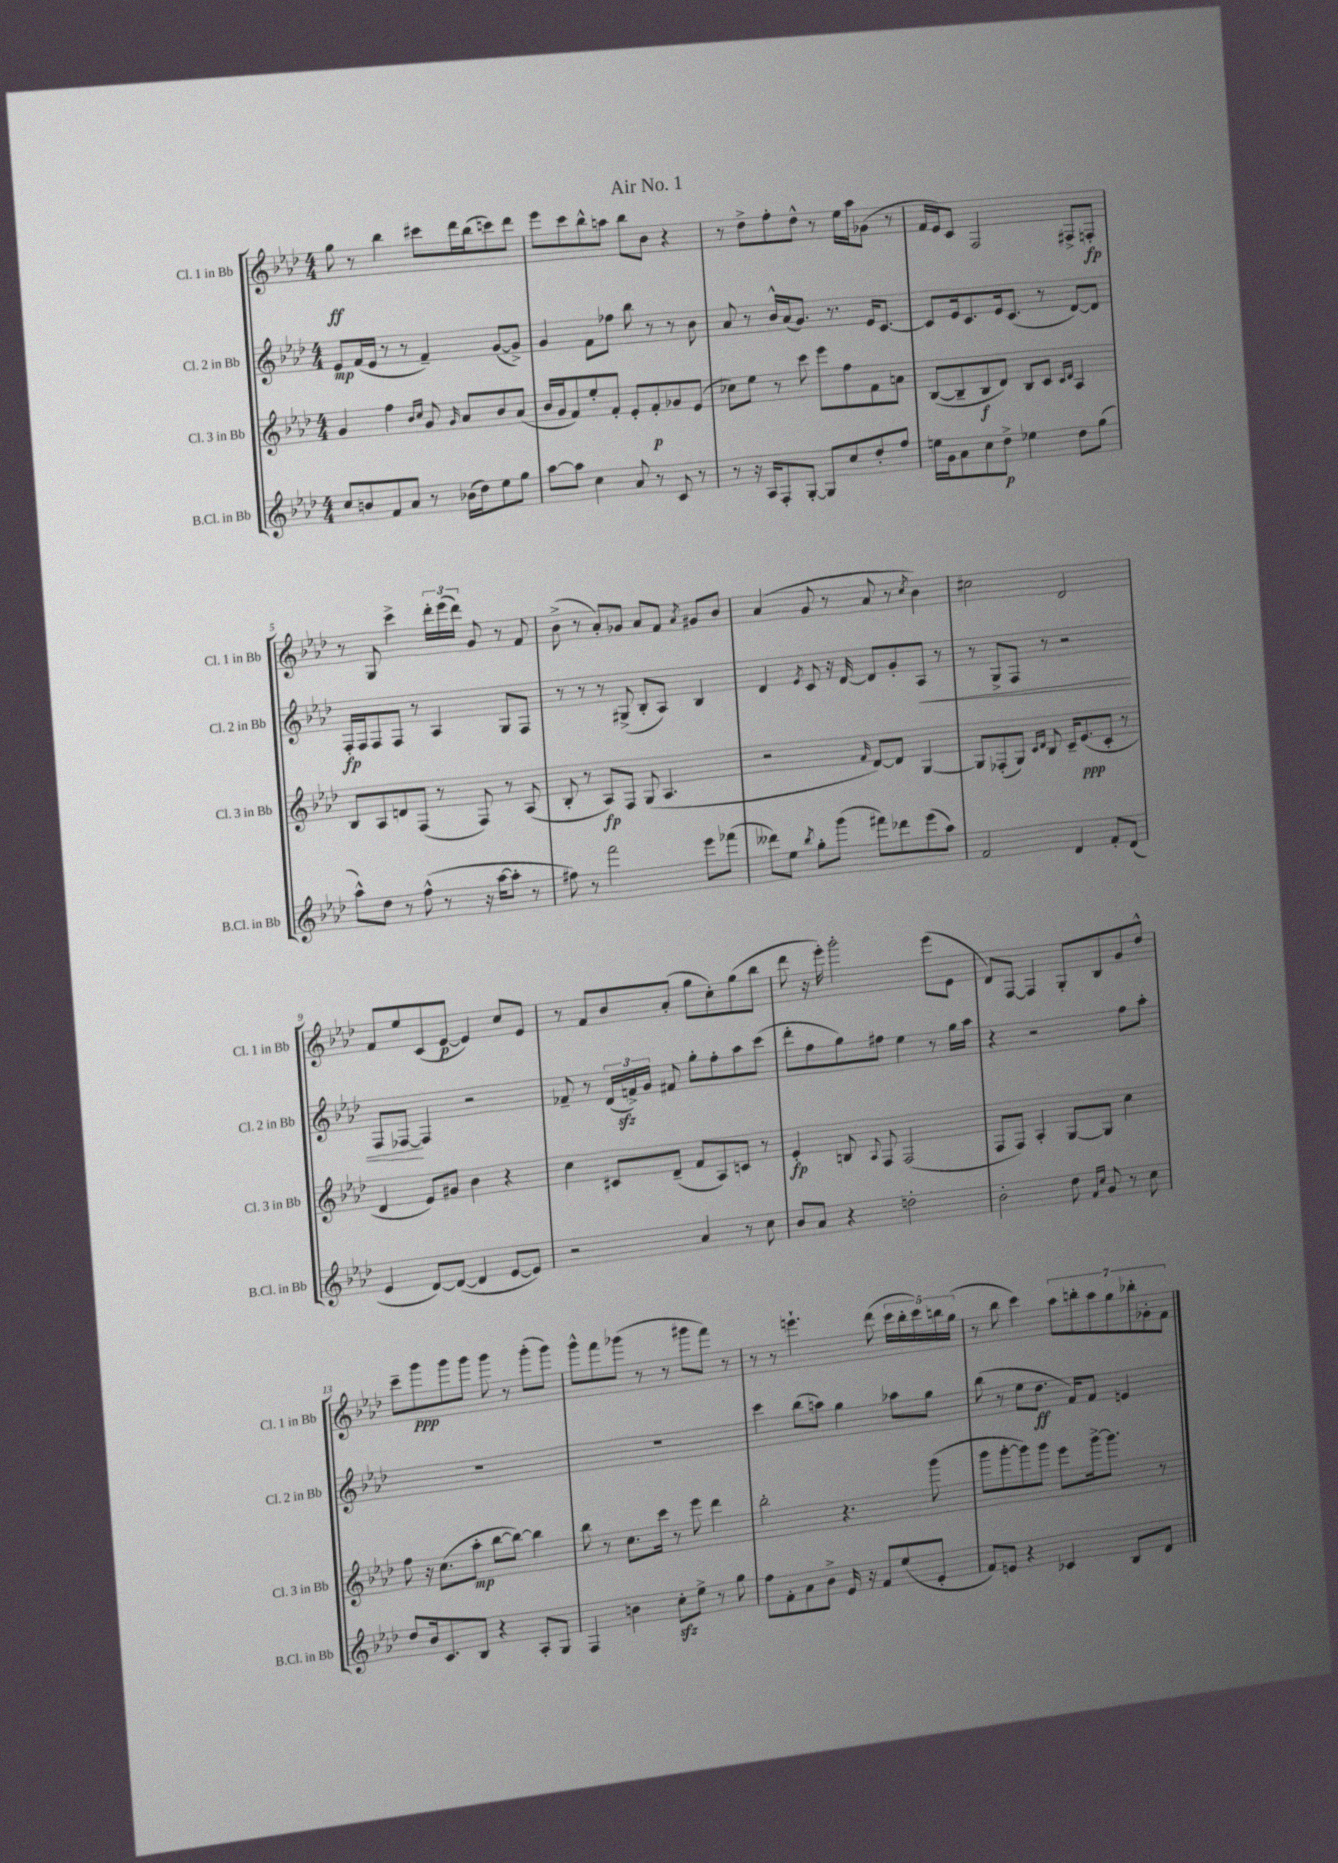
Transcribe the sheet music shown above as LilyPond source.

\header { title = "Air No. 1" }
<<
\new StaffGroup <<
\new Staff = "s0" \with { instrumentName = "Cl. 1 in Bb" shortInstrumentName = "Cl. 1 in Bb" } {
    \clef treble \key aes \major \numericTimeSignature \time 4/4
    \autoBeamOff g''8\ff r8 bes''4 cis'''8[ des'''16 bes''16( c'''8) des'''8] |
    ees'''8[ c'''8 bes''8-^ a''8] bes''8[ bes'8] r4 |
    r8 des''8[-> f''8-. des''8]-^ r8 ees''16[ aes''16 ges'8]( r8 |
    f'16[ ees'16) c'8] f2 fis8[-> f8]-.\fp |
    r8 g8 c'''4-> \tuplet 3/2 { des'''16[-. ees'''16( des'''16]) } g'8 r8 f'8 |
    bes'8->( r8 aes'8[-.) ges'8] aes'8[ f'8] \acciaccatura { aes'8 } gis'8[ bes'8] |
    aes'4( g'8 r8 aes'8 r8 \acciaccatura { c''8 } bes'4) |
    cis''2 des'2 |
    f'8[ ees''8 c'8( ees'8]~\p ees'4) c''8[ ees'8] |
    r8 f'8[ bes'8 aes'8]-.( g''8[ c''8-.) g''8( bes''8] |
    des'''8 r16 ees'''16-.) g'''2-. ees'''8[( ees'8] |
    des'8[) f8]~ f4 g8[-. bes8 g'8 des''8]-^ |
    c'''8[-- g'''8\ppp g'''8 g'''8] g'''8 r8 g'''8[-.( g'''8]) |
    g'''8[-^ f'''8 ges'''8]( r8 r8 gis'''8[ f'''8]) r8 |
    r8 r8 e'''4.-! des'''8( \tuplet 5/4 { c'''16[ bes''16-. c'''16) b''16 g''16]( } |
    r8 bes''8 c'''4) \tuplet 7/4 { aes''8[ b''8-. aes''8 g''8 bes''8-. ges'8-. f'8] } \bar "|." |
}
\new Staff = "s1" \with { instrumentName = "Cl. 2 in Bb" shortInstrumentName = "Cl. 2 in Bb" } {
    \clef treble \key aes \major \numericTimeSignature \time 4/4
    \autoBeamOff ees'8[\mp f'16( ees'16] r8 r8 f'4--) g'8[~( g'8]->) |
    g'4 f'8[ fes''8] bes''8 r8 r8 bes'8 |
    aes'8 r8 bes'16[-^ aes'16( g'8.]) r8. ees'16[ c'8.]~ |
    c'8[ ees'16 c'8. ees'16 c'8.]( r8 des'8[~) des'8] |
    f16[-.\fp f16 f8 f8] r8 aes4 g8[ f8] |
    r8 r8 r8 gis8->( bes8[-. aes8]) bes4 |
    des'4 \acciaccatura { ees'8 } c'8 r16 des'16~ des'8[ g'8-. aes8]\< r8 |
    r8 g8[-> f8] r8 r2 |
    f8[ fes8]~\! fes4 r2 |
    fes'8-- r8 \tuplet 3/2 { des'16[( f'16->\sfz) g'16] } fis'8 g''8[-. f''8-. aes''8 c'''8]( |
    des'''8[-. f''8 g''8) fis''8] ees''4 r8 g''16[ aes''16] |
    r4 r2 f''8[ aes''8]-. |
    R1 |
    R1 |
    c'''4 bes''8[( a''8]) g''4 aes''8[ g''8] |
    bes''8( r8 ees''8[ des''8.]\ff f'16[) f'8] e'4 \bar "|." |
}
\new Staff = "s2" \with { instrumentName = "Cl. 3 in Bb" shortInstrumentName = "Cl. 3 in Bb" } {
    \clef treble \key aes \major \numericTimeSignature \time 4/4
    \autoBeamOff g'4 f''4 \grace { bes'16[ c''16] } g'8 \grace { g'16 } aes'8[ bes'8 aes'8]( |
    bes'16[ g'16 f'8) ees''8-. f'8]-. ees'8[-. f'8-.\p ges'8 ees'8]( |
    ces''8[) ees''8] r8 c'''8 ees'''8[ f''8 f'8 a'8] |
    bes8[~( bes8-- bes8\f des'8]) bes8[ c'8] \grace { c'16[ des'16] } aes4 |
    bes8[ aes8 d'8 f8]( r8 f8) r8 aes8( |
    bes8-. r8 aes8[\fp) f8] g8( aes4. |
    r2 \grace { f'16 } des'8[~) des'8] g4~ |
    g8[ fes8-.( g8]) \grace { c'16[ des'16] } bes8 c'16[-- ees'8.\ppp( c'8]-. r8 |
    des'4 ees'8[) gis'8] bes'4 r4 |
    c''4 cis'8[ des'8]--( f'8[ aes8) c'8] r8 |
    ees'4-.\fp b8 \appoggiatura { aes8 } f8 f2( |
    f8[ f8]) aes4-. g8[~ g8] c''4 |
    f''8 r16 c''8.[( aes''8]-.\mp bes''8[~ bes''8]~) bes''4 |
    bes''8 r8 c''8.[ c'''16] r8 ees'''8 des'''4 |
    bes''2-. r4. g'''8( |
    g'''8[ g'''8~-. g'''8) g'''8] ees'''8[ g'''16~-> g'''8.] r8 \bar "|." |
}
\new Staff = "s3" \with { instrumentName = "B.Cl. in Bb" shortInstrumentName = "B.Cl. in Bb" } {
    \clef treble \key aes \major \numericTimeSignature \time 4/4
    \autoBeamOff c''8[ b'8 f'8 aes'8] r8 bes'16[( des''16) ees''8 g''8] |
    aes''8[~ aes''8] c''4 aes'8 r8 c'8 r8 |
    r8 r16 aes16[ f8-. g8]~-. g8[ c''8 des''8-. f''8] |
    e''16[ g'16 aes'8 c''8 des''8]->\p ees''4 des''8[ g''8]( |
    aes''8[-^) des''8] r8 f''8-^( r8 r16 aes''16[~ aes''8]-. r8 |
    fis''8) r8 f'''2 ees'''8[ fes'''8]( |
    deses'''8[) ees''8] \acciaccatura { bes''8 } g''8[-. g'''8]( fis'''8[) des'''8 ees'''8( aes''8]) |
    f'2 des'4 f'8[-. des'8]( |
    ees'4 des'8[~) des'8]~( des'4 ees'8[~ ees'8]) |
    r2 aes'4 r8 c''8 |
    bes'8[ aes'8] r4 d''2-. |
    bes'2-. des''8 \grace { f'16[ c''16] } g'8 r8 c''8 |
    des''8[ bes'16 c'8. bes8] r4 aes8[-. g8] |
    f4 b'4 c''8[-.\sfz ees''8]-> r8 g''8 |
    f''8[ f'8-. aes'8 bes'8]-> ees'16 r16 f'8[ ees''8( ees'8]-. |
    f'8[) e'8] r4 ces'4 bes8[ des'8] \bar "|." |
}
>>
>>
